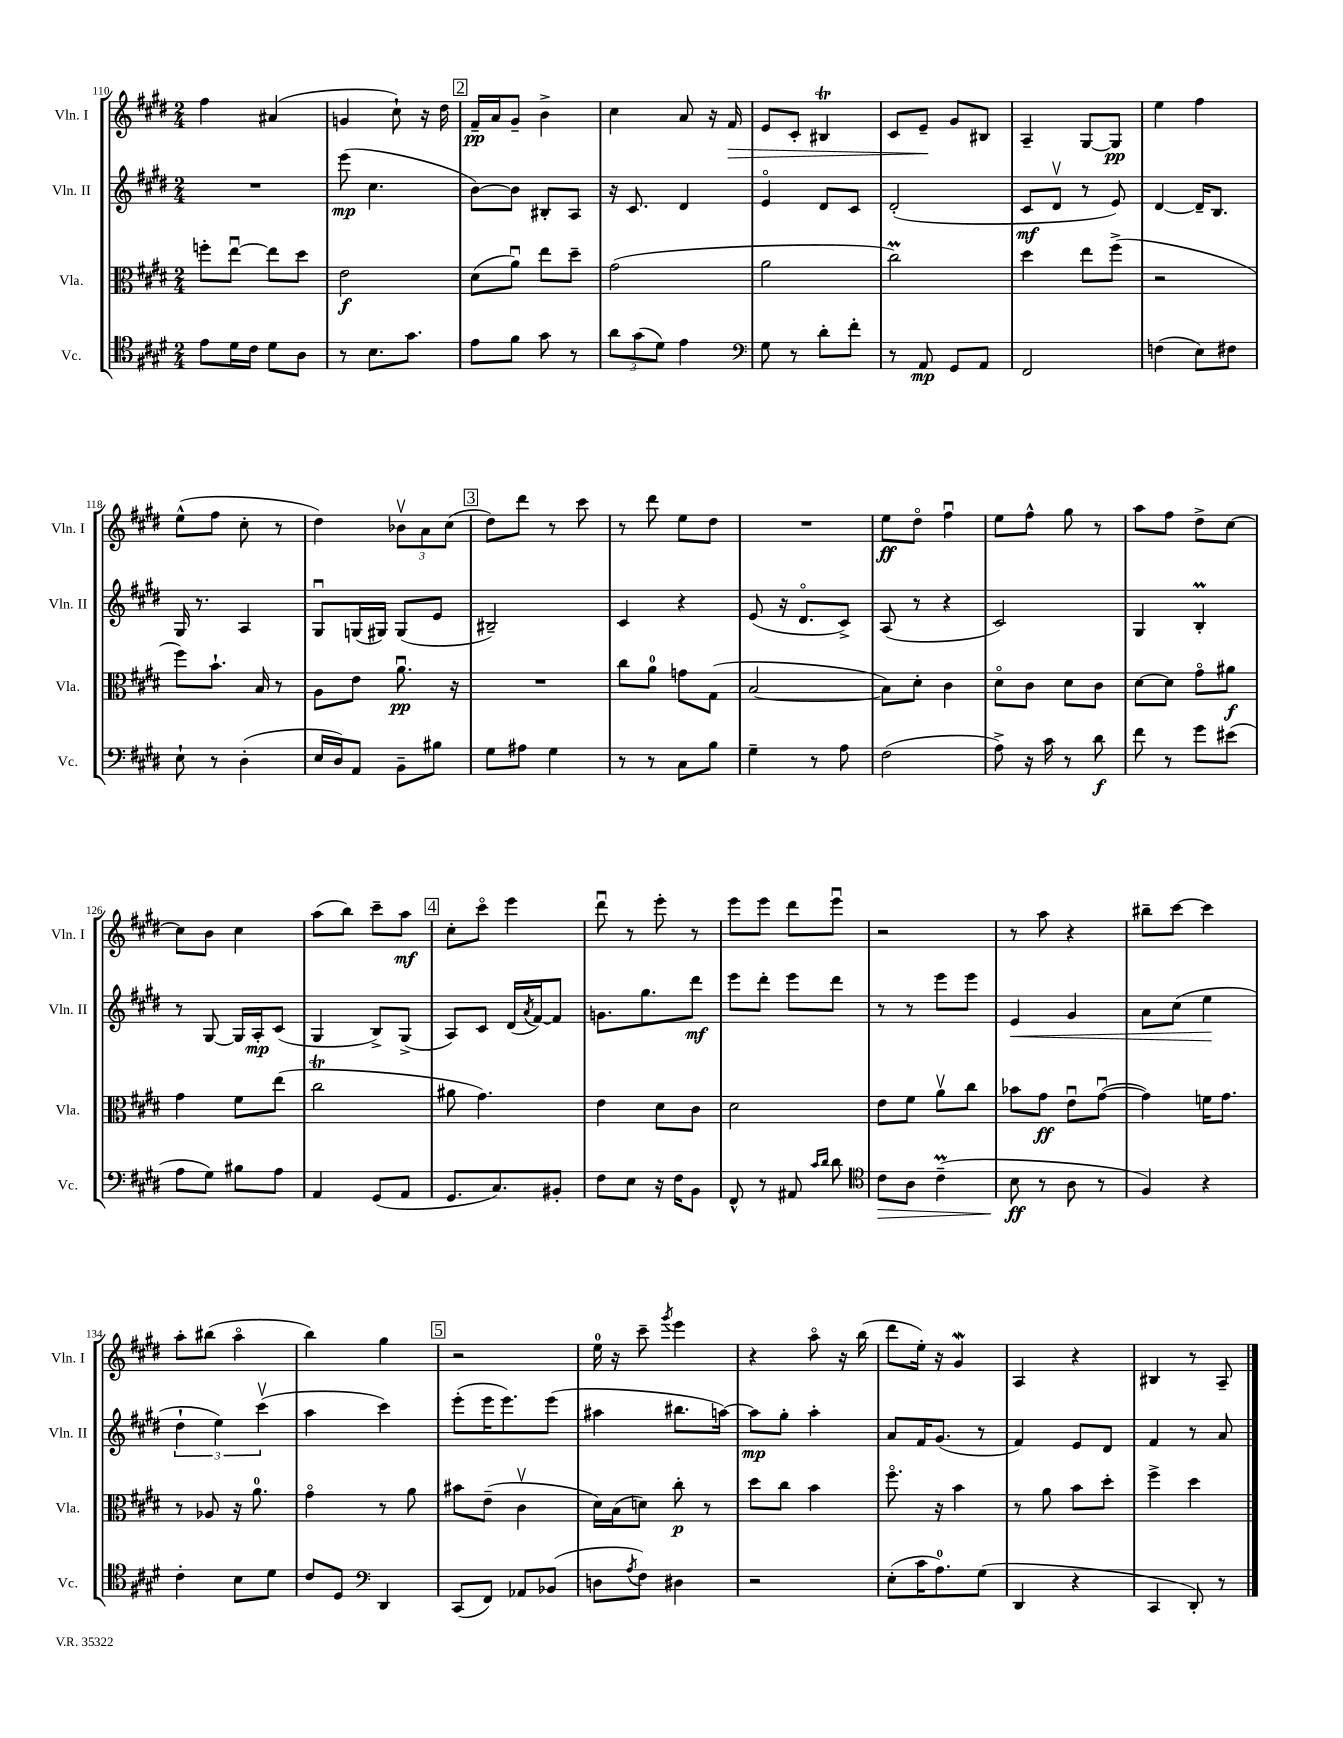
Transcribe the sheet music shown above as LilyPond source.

<<
\new StaffGroup <<
\new Staff = "s0" \with { instrumentName = "Vln. I" shortInstrumentName = "Vln. I" } {
    \clef treble \key e \major \numericTimeSignature \time 2/4
    fis''4 ais'4( |
    g'4 cis''8-!) r16 dis''16 |
    \mark \markup { \box "2" } fis'16--\pp a'16 gis'8-- b'4-> |
    cis''4 a'8 r16 fis'16\> |
    e'8 cis'8-. bis4\trill |
    cis'8 e'8--\! gis'8 bis8 |
    a4-- gis8~ gis8\pp |
    e''4 fis''4 |
    e''8-^( fis''8 cis''8-. r8 |
    dis''4) \tuplet 3/2 { bes'8\upbow a'8 cis''8( } |
    \mark \markup { \box "3" } dis''8) dis'''8 r8 cis'''8 |
    r8 dis'''8 e''8 dis''8 |
    R2 |
    e''8\ff dis''8\flageolet fis''4\downbow |
    e''8 fis''8-^ gis''8 r8 |
    a''8 fis''8 dis''8-> cis''8~ |
    cis''8 b'8 cis''4 |
    a''8( b''8) cis'''8-- a''8\mf |
    \mark \markup { \box "4" } cis''8-. cis'''8\flageolet e'''4 |
    dis'''8\downbow r8 e'''8-. r8 |
    e'''8 e'''8 dis'''8 e'''8\downbow |
    r2 |
    r8 a''8 r4 |
    bis''8-- cis'''8~ cis'''4 |
    a''8-. bis''8( a''4\flageolet |
    b''4) gis''4 |
    \mark \markup { \box "5" } r2 |
    e''16-0 r16 cis'''8-- \acciaccatura { gis'''8 } e'''4 |
    r4 a''8\flageolet r16 b''16( |
    dis'''8 e''16-.) r16 gis'4\mordent |
    a4 r4 |
    bis4 r8 a8-- \bar "|." |
}
\new Staff = "s1" \with { instrumentName = "Vln. II" shortInstrumentName = "Vln. II" } {
    \clef treble \key e \major \numericTimeSignature \time 2/4
    R2 |
    e'''8\mp( cis''4. |
    \mark \markup { \box "2" } b'8~) b'8 bis8-. a8 |
    r16 cis'8. dis'4 |
    e'4\flageolet dis'8 cis'8 |
    dis'2-.( |
    cis'8\mf dis'8\upbow r8 e'8) |
    dis'4~ dis'16-- b8. |
    gis16 r8. a4 |
    gis8\downbow g16( gis16) gis8( e'8 |
    \mark \markup { \box "3" } bis2--) |
    cis'4 r4 |
    e'8( r16 dis'8.\flageolet cis'8->) |
    a8( r8 r4 |
    cis'2) |
    gis4 b4-.\prall |
    r8 gis8~ gis16 a16-.\mp cis'8( |
    gis4 b8->) gis8->( |
    \mark \markup { \box "4" } a8) cis'8 dis'16( \acciaccatura { a'8 } fis'16~) fis'8 |
    g'8. gis''8. dis'''8\mf |
    e'''8 dis'''8-. e'''8 dis'''8 |
    r8 r8 e'''8 e'''8 |
    e'4\< gis'4 |
    a'8 cis''8( e''4\! |
    \tuplet 3/2 { dis''4-! e''4) cis'''4\upbow( } |
    a''4 cis'''4) |
    \mark \markup { \box "5" } e'''8-.( e'''16 e'''8.) e'''8( |
    ais''4 bis''8. a''16~) |
    a''8\mp gis''8-. a''4-. |
    a'8 fis'16 gis'8.( r8 |
    fis'4) e'8 dis'8 |
    fis'4 r8 a'8 \bar "|." |
}
\new Staff = "s2" \with { instrumentName = "Vla." shortInstrumentName = "Vla." } {
    \clef alto \key e \major \numericTimeSignature \time 2/4
    f''8-. e''8~\downbow e''8 dis''8 |
    e'2\f |
    \mark \markup { \box "2" } dis'8( a'8\downbow) e''8 dis''8-- |
    gis'2( |
    a'2 |
    cis''2\prall) |
    dis''4 e''8 fis''8->( |
    r2 |
    fis''8) b'8.-! b16 r8 |
    a8 e'8 a'8.\downbow\pp r16 |
    \mark \markup { \box "3" } R2 |
    cis''8 a'8-0 g'8 gis8( |
    b2~ |
    b8) dis'8-. cis'4 |
    dis'8\flageolet cis'8 dis'8 cis'8 |
    dis'8~ dis'8 gis'8\flageolet ais'8\f |
    gis'4 fis'8 e''8( |
    cis''2\trill |
    \mark \markup { \box "4" } ais'8 gis'4.) |
    e'4 dis'8 cis'8 |
    dis'2 |
    e'8 fis'8 a'8\upbow cis''8 |
    bes'8 gis'8\ff e'8\downbow gis'8~\downbow( |
    gis'4) f'16 gis'8. |
    r8 aes8 r16 a'8.-0 |
    gis'4\flageolet r8 a'8 |
    \mark \markup { \box "5" } bis'8 e'8--( cis'4\upbow |
    dis'16) b16( d'8) cis''8-.\p r8 |
    dis''8 cis''8 b'4 |
    fis''8.\flageolet r16 b'4 |
    r8 a'8 b'8 dis''8-. |
    fis''4-> dis''4 \bar "|." |
}
\new Staff = "s3" \with { instrumentName = "Vc." shortInstrumentName = "Vc." } {
    \clef tenor \key e \major \numericTimeSignature \time 2/4
    e'8 dis'16 cis'16 dis'8 a8 |
    r8 b8. gis'8. |
    \mark \markup { \box "2" } e'8 fis'8 gis'8 r8 |
    \tuplet 3/2 { a'8 gis'8( dis'8) } e'4 |
    \clef bass gis8 r8 dis'8-. fis'8-. |
    r8 a,8\mp gis,8 a,8 |
    fis,2 |
    f4( e8) fis8 |
    e8-! r8 dis4-.( |
    e16 dis16) a,8 b,8-- bis8 |
    \mark \markup { \box "3" } gis8 ais8 gis4 |
    r8 r8 cis8 b8 |
    gis4-- r8 a8 |
    fis2( |
    a8->) r16 cis'16 r8 dis'8\f |
    fis'8 r8 gis'8 eis'8( |
    a8 gis8) bis8 a8 |
    a,4 gis,8( a,8 |
    \mark \markup { \box "4" } gis,8. cis8.) bis,8-. |
    fis8 e8 r16 fis16 b,8 |
    fis,8-^ r8 ais,8 \grace { cis'16 dis'16 } dis'8 |
    \clef tenor cis'8\> a8 cis'4--\prall( |
    b8\ff\! r8 a8 r8 |
    fis4) r4 |
    cis'4-. b8 dis'8 |
    cis'8 dis8 \clef bass dis,4 |
    \mark \markup { \box "5" } cis,8( fis,8) aes,8 bes,8( |
    d8 \acciaccatura { a8 } fis8) dis4 |
    r2 |
    e8-.( cis'16 a8.-0) gis8( |
    dis,4 r4 |
    cis,4 dis,8-.) r8 \bar "|." |
}
>>
>>
\layout { \context { \Score currentBarNumber = #110 } }
